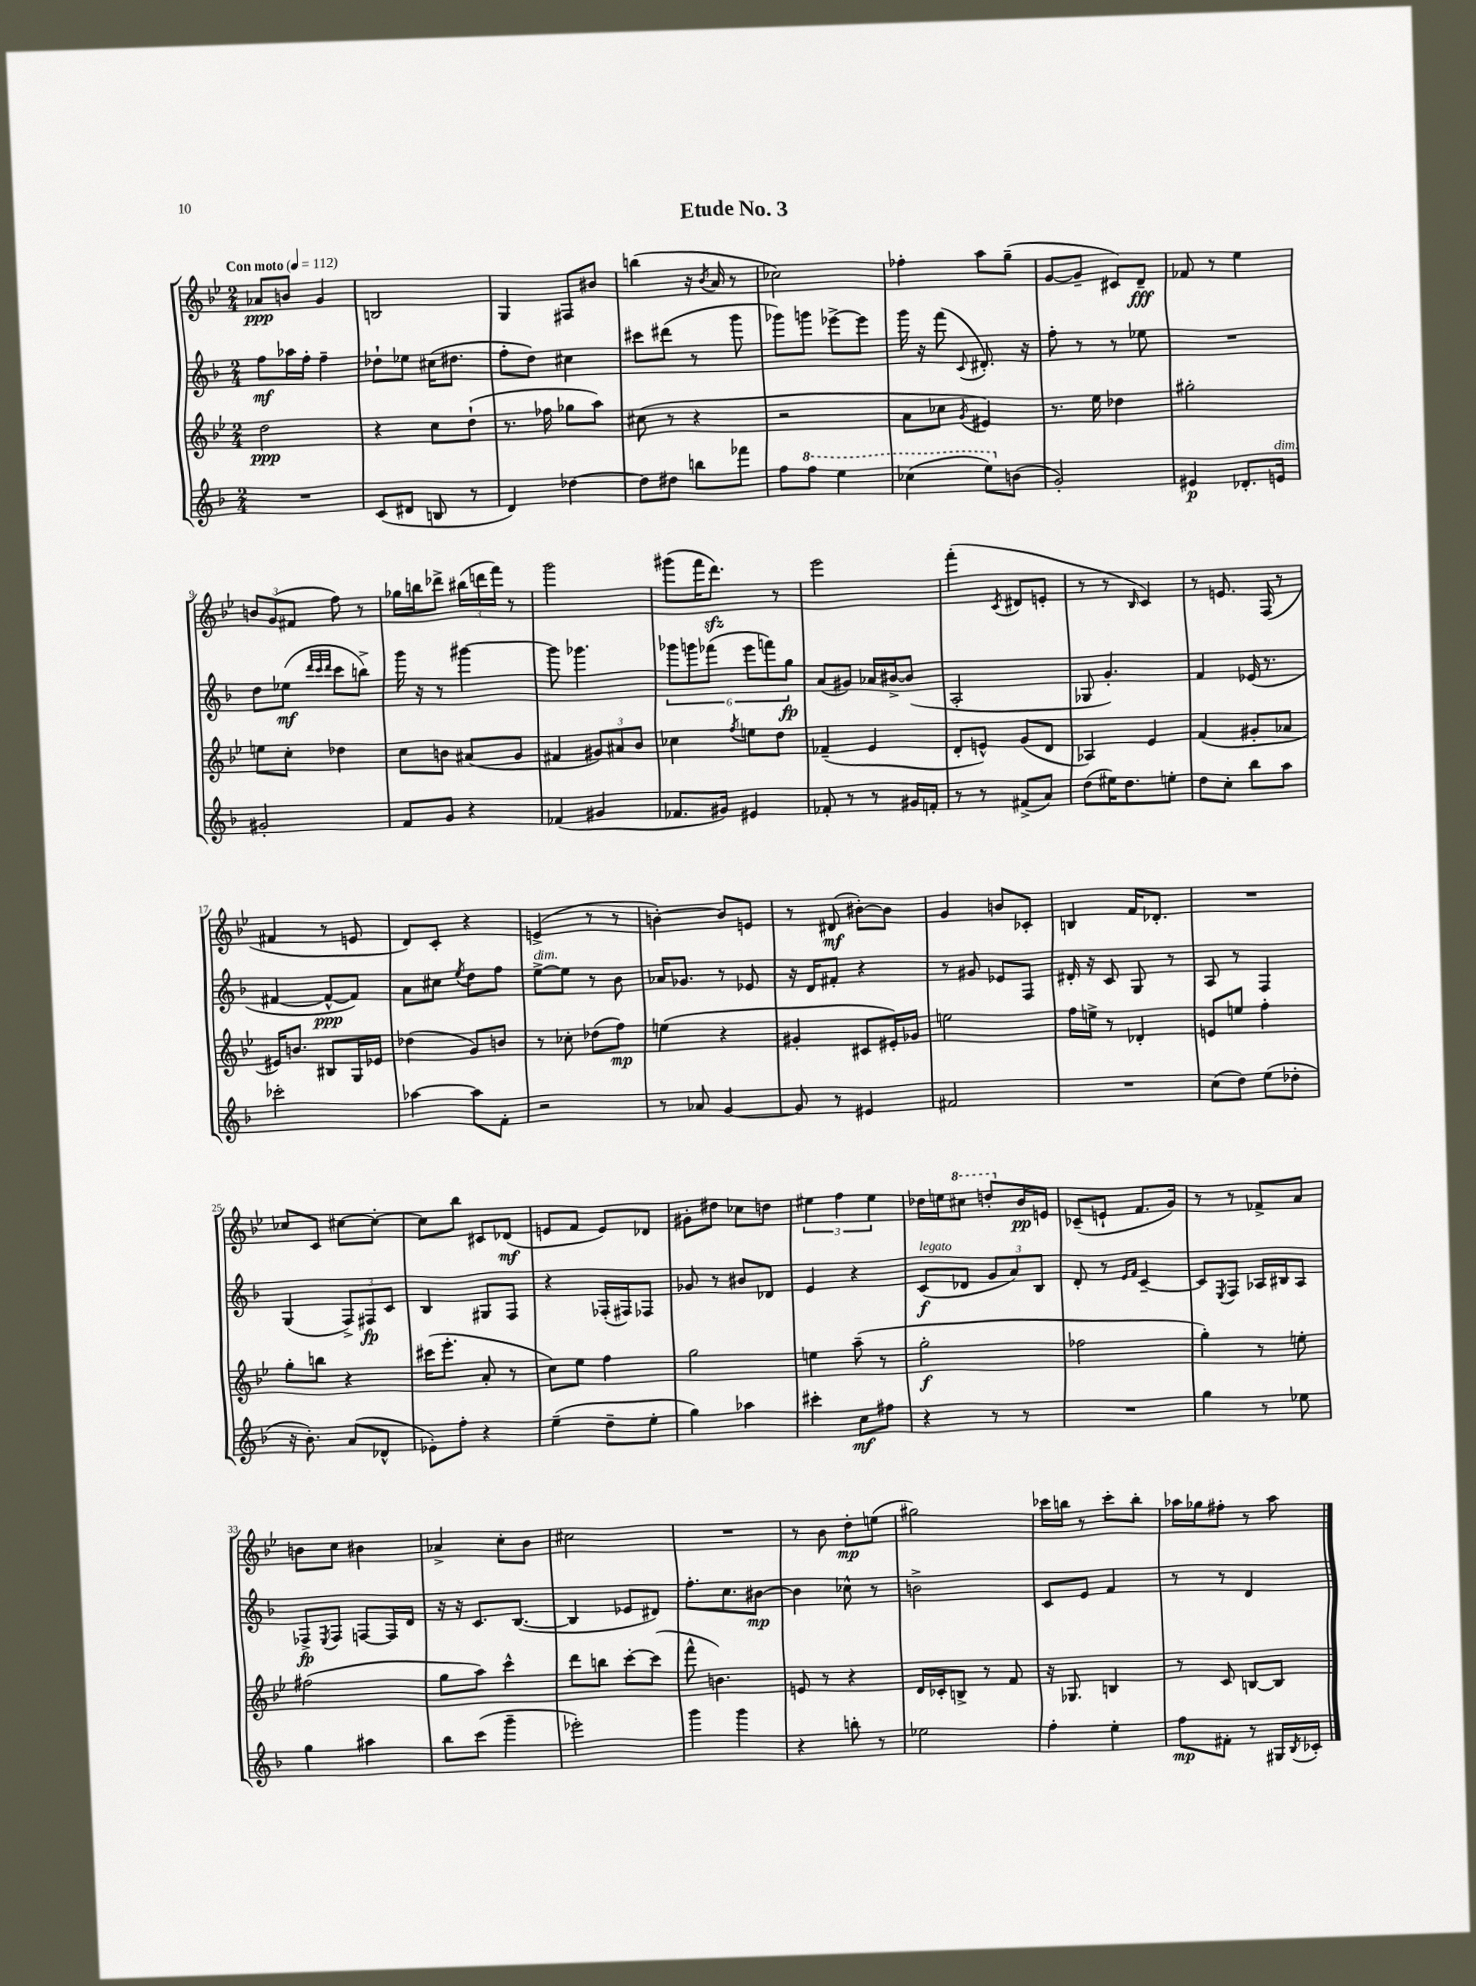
\header { title = "Etude No. 3" }
<<
\new StaffGroup <<
\new Staff = "s0" {
    \clef treble \key bes \major \numericTimeSignature \time 2/4 \tempo "Con moto" 4 = 112
    aes'8\ppp b'8 g'4 |
    b2 |
    g4 fis8 bis'8 |
    b''4( r16 \acciaccatura { bes'8 } a'16 r8 |
    ces''2) |
    fes''4-. a''8 g''8--( |
    g'8~ g'8-- cis'8) d'8--\fff |
    fes'8 r8 ees''4 |
    \tuplet 3/2 { b'8 g'8( fis'8 } f''8) r8 |
    ges''16 b''16 des'''8-> \tuplet 3/2 { bis''16( d'''16 f'''16) } r8 |
    g'''2 |
    gis'''8( f'''16 d'''8.\sfz) r8 |
    ees'''2 |
    f'''4-.( \acciaccatura { c'8 } dis'8 e'8-. |
    r8 r8 \grace { bes16 } c'4) |
    r8 e'8. f16( r8 |
    fis'4 r8 e'8 |
    d'8) c'8-. r4 |
    e'4->( r8 r8 |
    b'4~-.) b'8 e'8 |
    r8 dis'8\mf( bis'8~-.) bis'8 |
    g'4 b'8 ces'8-. |
    b4 f'16 des'8.-. |
    R2 |
    ces''8 c'8 cis''8~ cis''8~-. |
    cis''8 bes''8 cis'8 des'8\mf( |
    e'8 f'8 e'8) des'8 |
    gis'8-. dis''8 ces''8 d''8 |
    \tuplet 3/2 { eis''4 f''4 eis''4 } |
    des''16 e''16 \ottava #1 cis'''8 d'''!8-. \ottava #0 bes'16\pp e'16 |
    ces'8--( e'8-! f'8. g'16) |
    r8 r8 fes'8-> a'8 |
    b'8 c''8 bis'4 |
    aes'4-> c''8-. bes'8 |
    cis''2 |
    R2 |
    r8 bes'8 d''8-.\mp e''8( |
    gis''2) |
    ces'''16 b''16 r8 ces'''8-. b''8-. |
    aes''16 ges''16 fis''8-. r8 aes''8 \bar "|." |
}
\new Staff = "s1" {
    \clef treble \key f \major \numericTimeSignature \time 2/4
    f''8\mf aes''16 f''16-. f''4-- |
    des''8-! ees''8 cis''16( dis''8. |
    f''8-. d''8) cis''4 |
    cis'''8 dis'''8( r8 g'''8 |
    ges'''8) g'''8 ees'''8~-> ees'''8 |
    g'''16 r16 f'''8( \appoggiatura { c'8 } dis'8.-.) r16 |
    f''8-. r8 r8 ees''8 |
    R2 |
    d''8 ees''8\mf( \grace { d'''32 c'''32 d'''32 } c'''8 b''8->) |
    g'''16 r16 r8 gis'''4~ |
    gis'''8 ges'''4. |
    \tuplet 6/4 { ges'''8 g'''8 fes'''8( e'''8 f'''8) g''8\fp } |
    a'8( gis'8) aes'16 bis'16~-> bis'8( |
    a2-. |
    ges8 g'4.-.) |
    f'4 ees'16( r8. |
    fis'4~ fis'8~-^\ppp fis'8) |
    a'8 cis''8 \acciaccatura { e''8 } d''8 f''8 |
    e''8~->^\markup { \italic "dim." } e''8 r8 bes'8 |
    aes'16 ges'8. r8 ees'8 |
    r16 d'16 fis'8-. r4 |
    r8 gis'8 ees'8 f8 |
    dis'16-. r16 c'8 g8 r8 |
    a8 r8 f4 |
    g4( \tuplet 3/2 { f8->) fis8\fp c'8 } |
    bes4 gis8 f8 |
    r4 fes16-.( fis16) fes8 |
    ges'8 r8 bis'8 des'8 |
    e'4 r4 |
    c'8\f^\markup { \italic "legato" }( des'8 \tuplet 3/2 { g'8 a'8) bes8 } |
    d'8-. r8 \grace { e'16 f'16 } c'4~-- |
    c'8 \acciaccatura { e8 } f8 aes16 bis16 aes8 |
    fes8->\fp \acciaccatura { e8 } fes8 f8~ f16 d'16 |
    r16 r16 c'8. bes8.~( |
    bes4 ees'8 dis'8) |
    f''8.-. c''8. bis'8~\mp |
    bis'4 ces''8-^ r8 |
    b'2-> |
    c'8 e'8 f'4 |
    r8 r8 d'4 \bar "|." |
}
\new Staff = "s2" {
    \clef treble \key bes \major \numericTimeSignature \time 2/4
    d''2\ppp |
    r4 c''8 d''8-!( |
    r8. fes''16 ges''8 a''8) |
    cis''8( r8 r4 |
    r2 |
    a'8 ces''8 \acciaccatura { g'8 } eis'4) |
    r8. ees''16 des''4 |
    gis''2-. |
    e''8 c''8-. des''4 |
    c''8 b'8 ais'8( g'8 |
    fis'4 \tuplet 3/2 { gis'8) ais'8 bes'8 } |
    ces''4 \acciaccatura { f''8 } e''8 d''8 |
    fes'4--( ees'4 |
    d'8-. e'8-^) g'8( d'8 |
    aes4) ees'4 |
    f'4( gis'8-. aes'8 |
    eis'16) b'8. bis8 g16 ees'16 |
    des''4( g'8) b'8 |
    r8 ces''8-. des''8( f''8\mp) |
    e''4( r4 |
    gis'4-. cis'8 eis'16-.) ges'16 |
    e''2 |
    f''16 e''16-> r8 des'4-. |
    e'8 e''8 f''4-. |
    g''8-. b''8 r4 |
    cis'''16( ees'''8.-. a'8-. r8 |
    c''8) ees''8 f''4 |
    g''2 |
    e''4 a''8--( r8 |
    g''2-.\f |
    fes''2 |
    g''4-.) r8 e''8-. |
    fis''2( |
    g''8 a''8) c'''4-^ |
    d'''8 b''8 c'''8~-. c'''8( |
    f'''8-^ b'4.) |
    e'8 r8 r4 |
    d'16 ces'16-. b8-> r8 f'8 |
    r16 ges8. b4 |
    r8 c'8 b8~ b8 \bar "|." |
}
\new Staff = "s3" {
    \clef treble \key f \major \numericTimeSignature \time 2/4
    R2 |
    c'8( dis'8 b8 r8 |
    d'4) des''4~ |
    des''8 dis''8 b''8 fes'''8 |
    f''8 \ottava #1 f'''8 e'''4 |
    ces'''4( e'''8) \ottava #0 b'8( |
    g'2-.) |
    eis'4\p des'8.-. e'16^\markup { \italic "dim." } |
    gis'2-. |
    f'8 g'8 r4 |
    fes'4( gis'4 |
    fes'8. gis'16) eis'4 |
    fes'8-. r8 r8 gis'16 f'16-. |
    r8 r8 fis'8->( a'8) |
    d''8( eis''16) d''8. e''8-. |
    d''8 c''8-. bes''8 a''8 |
    ces'''2-. |
    aes''4~ aes''8 f'8-. |
    r2 |
    r8 aes'8 g'4~ |
    g'8 r8 eis'4 |
    fis'2 |
    R2 |
    c''8( d''8) e''8( des''8-. |
    r16 bes'8.-.) a'8( des'8-^ |
    ees'8-.) f''8-. r4 |
    e''4--( d''8-- e''8-. |
    g''4) aes''4 |
    cis'''4-. c''8\mf fis''8 |
    r4 r8 r8 |
    R2 |
    g''4 r8 ees''8 |
    g''4 ais''4 |
    bes''8 c'''8( g'''4-- |
    ees'''2-.) |
    g'''4 g'''4 |
    r4 b''8-. r8 |
    ees''2 |
    f''4-. e''4-. |
    f''8\mp fis'8-. r8 gis16 \acciaccatura { bes8 } ces'16-. \bar "|." |
}
>>
>>
